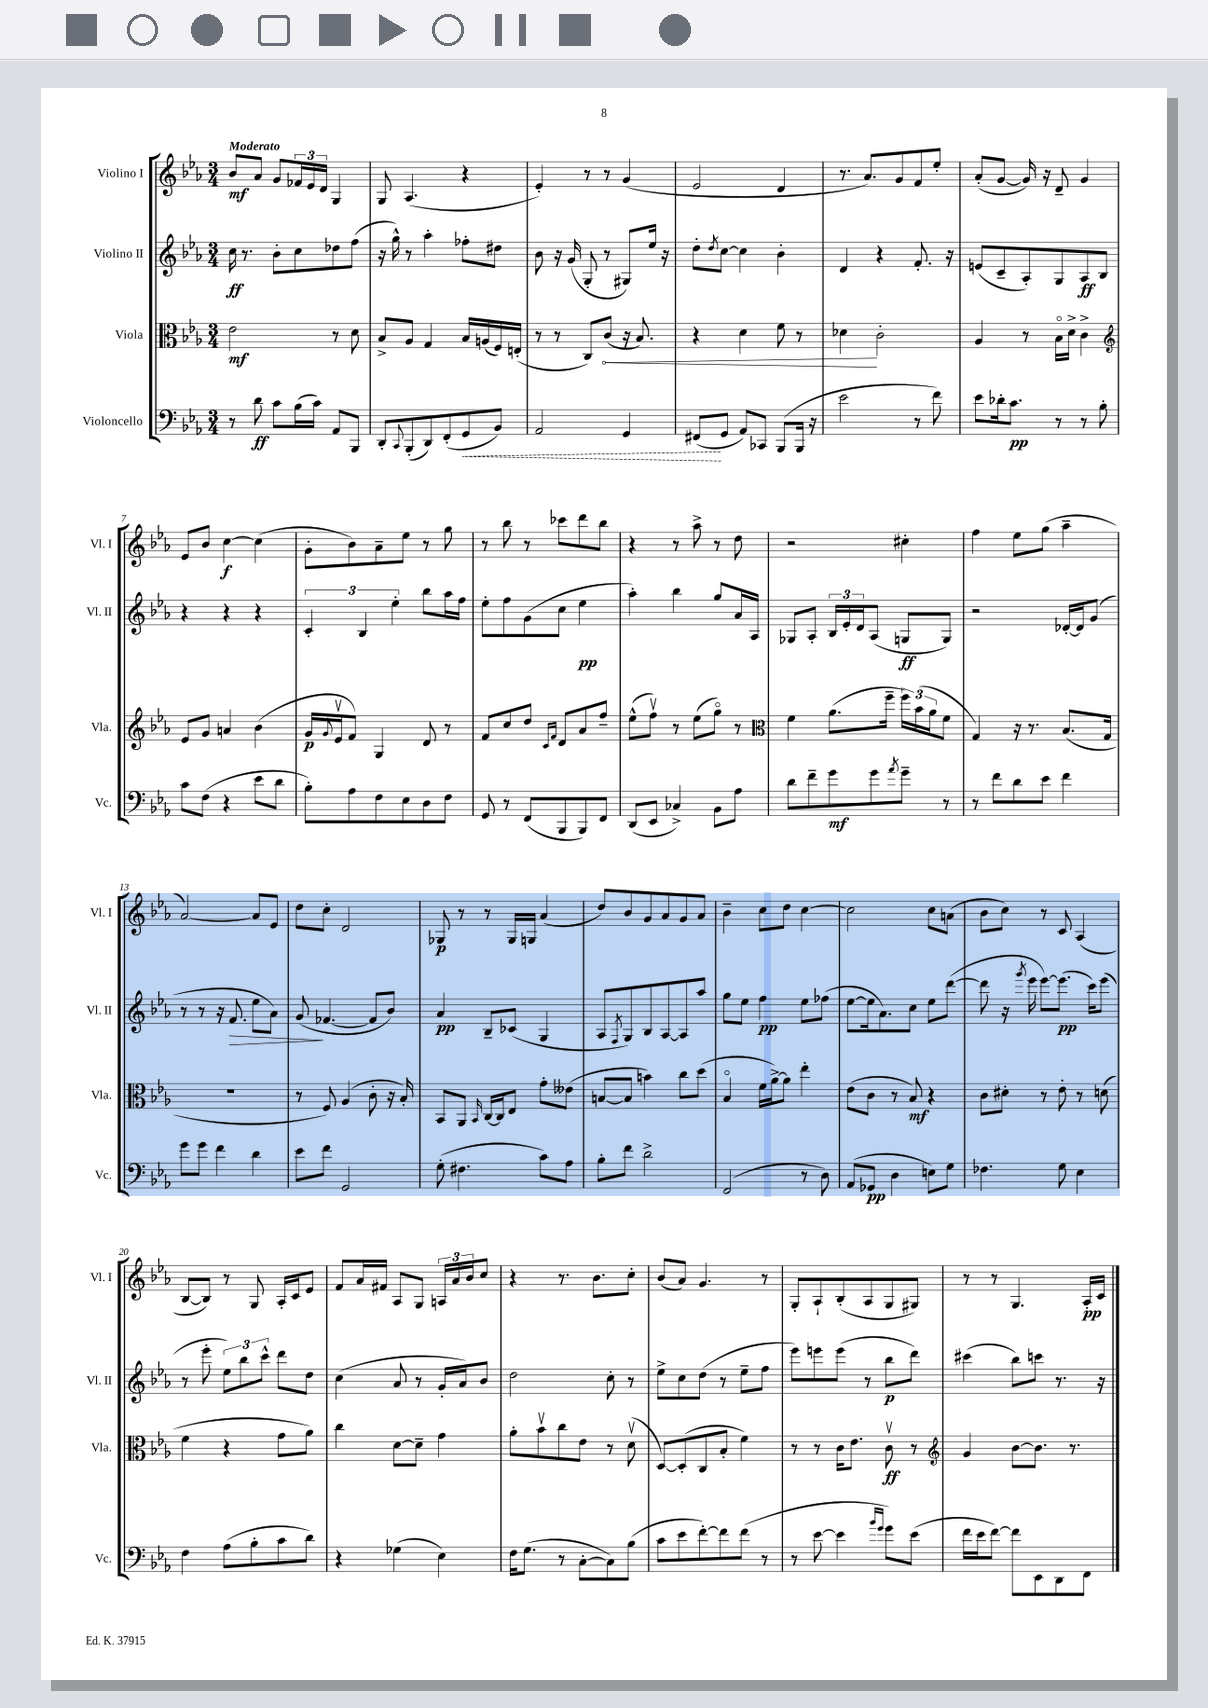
<<
\new StaffGroup <<
\new Staff = "s0" \with { instrumentName = "Violino I" shortInstrumentName = "Vl. I" } {
    \clef treble \key ees \major \numericTimeSignature \time 3/4 \tempo "Moderato"
    bes'8\mf aes'8 g'8 \tuplet 3/2 { fes'16 ees'16 d'16 } g4 |
    g8 aes4.( r4 |
    ees'4-.) r8 r8 g'4( |
    ees'2 d'4 |
    r8. aes'8.) g'8 f'8 ees''8-. |
    aes'8-.( g'8~ g'16) r16 d'8-- g'4 |
    ees'8 bes'8 c''4~\f c''4( |
    g'8-. bes'8) aes'8-- ees''8 r8 g''8 |
    r8 bes''8 r8 ces'''8 d'''8 bes''8 |
    r4 r8 aes''8-> r8 d''8 |
    r2 cis''4-. |
    f''4 ees''8 g''8( aes''4-- |
    aes'2~) aes'8 ees'8 |
    d''8 c''8-. d'2 |
    ges8\p r8 r8 ges16 g16 aes'4( |
    d''8) bes'8 g'8 aes'8 g'8 aes'8 |
    bes'4-- c''8 d''8 c''4~ |
    c''2 c''8 a'8( |
    bes'8 c''8) r8 c'8 aes4( |
    bes8~ bes8) r8 g8 aes16-. c'16 ees'8 |
    f'8 aes'16 fis'16 aes8 g8 \tuplet 3/2 { a16 aes'16 bes'16 } c''8 |
    r4 r8. bes'8. c''8-. |
    bes'8( aes'8) g'4. r8 |
    g8-. aes8-! bes8-.( aes8 g8 gis8) |
    r8 r8 g4. aes16-.\pp c'16 \bar "|." |
}
\new Staff = "s1" \with { instrumentName = "Violino II" shortInstrumentName = "Vl. II" } {
    \clef treble \key ees \major \numericTimeSignature \time 3/4
    c''16\ff r8. bes'8-. c''8 des''8 f''8( |
    r16 g''16-^) r8 aes''4-. fes''8-. dis''8 |
    bes'8 r16 g'16( g8-. r8 gis8) ees''16 r16 |
    d''8-. \acciaccatura { d''8 } c''8~ c''4 bes'4-. |
    d'4 r4 f'8.-. r16 |
    e'8( c'8-- aes8-.) g8 aes8\ff bes8 |
    r4 r4 r4 |
    \tuplet 3/2 { c'4-. bes4 ees''4-. } bes''8 aes''16 f''16 |
    ees''8-. f''8 g'8( c''8 ees''4\pp |
    aes''4-.) bes''4 g''8 aes'16 aes16 |
    ges8 aes8-. \tuplet 3/2 { bes16 ees'16-. d'16 } aes8( g8\ff g8) |
    r2 des'16~-. des'16 g'8( |
    r8 r8 r16 f'8.\> ees''8 aes'8) |
    g'8\!( fes'4.~ fes'8 bes'8) |
    aes'4\pp bes8-- ces'8( g4 |
    aes8 \acciaccatura { f8 } g8) bes8 aes8~ aes8 aes''8 |
    g''8 ees''8 f''4\pp ees''8 fes''8( |
    ees''8~ ees''16 aes'8.) c''8 ees''8 d'''8~( |
    d'''8 r16 \acciaccatura { g'''8 } ees'''16 ees'''8~) ees'''8.\pp( c'''16) ees'''8( |
    r8 ees'''8-. \tuplet 3/2 { ees''8) bes''8 c'''8-^ } d'''8 d''8 |
    c''4( aes'8 r8 g'16-. aes'16) bes'8 |
    d''2 c''8-. r8 |
    ees''8-> c''8 d''8( r8 ees''8-- f''8 |
    ees'''8) e'''8 e'''8( r8 bes''8\p d'''8) |
    cis'''4( bes''8) c'''8 r8. r16 \bar "|." |
}
\new Staff = "s2" \with { instrumentName = "Viola" shortInstrumentName = "Vla." } {
    \clef alto \key ees \major \numericTimeSignature \time 3/4
    ees'2\mf r8 d'8 |
    bes8-> aes8 g4 bes16 a16( f16) e16-.( |
    r8 r8 c8) \once \override Hairpin.circled-tip = ##t c'8\<( r16 bes8.) |
    r4 d'4 f'8 r8 |
    des'4\! c'2-. |
    aes4 r8 bes16\flageolet d'16-> c'4-> |
    \clef treble ees'8 g'8 a'4 bes'4( |
    g'16\p \appoggiatura { g'8 } ees'16\upbow f'8) g4 d'8 r8 |
    f'8 c''8 d''8 \grace { c'16 f'16 } d'8 aes'8 f''8-- |
    ees''8-^( f''8\upbow) r8 ees''8( g''8\flageolet) r8 |
    \clef alto f'4 aes'8.( f''16-- \tuplet 3/2 { f''16) bes'16( aes'16 } f'8 |
    g4) r16 r8. bes8.( g16 |
    R2. |
    r8 f8) aes4( c'8-. r16 bes16-.) |
    bes,8 aes,8 \grace { bes,16 } c16~ c16 ees8 g'8-. eeses'8( |
    b8~ b8 b'4) c''8 d''8( |
    bes4\flageolet f'16 aes'16~->) aes'8 ees''4-. |
    ees'8( c'8 r8 bes8\mf) r4 |
    c'8 dis'8-. r8 ees'8-. r8 d'8( |
    f'4 r4 g'8 aes'8) |
    c''4 d'8~ d'8-- g'4 |
    aes'8-. bes'8\upbow c''8 ees'8 r8 d'8\upbow( |
    d8~) d8-.( c8 bes8-. f'4) |
    r8 r8 c'16 ees'8. c'8\upbow\ff r8 |
    \clef treble g'4 bes'8~ bes'8. r8. \bar "|." |
}
\new Staff = "s3" \with { instrumentName = "Violoncello" shortInstrumentName = "Vc." } {
    \clef bass \key ees \major \numericTimeSignature \time 3/4
    r8 d'8\ff c'8 bes16( c'16) aes,8 bes,,8 |
    d,8-. \appoggiatura { c,8 } bes,,8-.( d,8) f,8-.( \once \override Hairpin.style = #'dashed-line g,8\< bes,8) |
    aes,2 g,4 |
    fis,8\!( g,8 aes,8) ces,8 bes,,8( bes,,16 r16 |
    ees'2 r8 f'8) |
    ees'8 des'16-. c'8.\pp r8 r8 bes8-. |
    c'8 f8( r4 ees'8 d'8 |
    bes8-.) aes8 f8 ees8 d8 f8 |
    g,8 r8 f,8( bes,,8 bes,,8) f,8 |
    d,8( ees,8 ces4->) bes,8 aes8 |
    d'8 f'8-- g'8\mf g'8 \acciaccatura { aes'8 } g'8-- r8 |
    r8 f'8 d'8 ees'8 f'4 |
    g'8 g'8 f'4 d'4 |
    ees'8 f'8 g,2 |
    g8-.( fis4. c'8) aes8 |
    bes8-. f'8 d'2-> |
    f,2( r8 d8) |
    aes,8( ges,8\pp d4 e8) g8 |
    fes4. g8 ees4 |
    f4 aes8( bes8-. c'8 d'8) |
    r4 ges4( ees4) |
    f16 g8.( r8 c8~-. c8) bes8( |
    c'8 ees'8 f'8~-.) f'8 f'8( r8 |
    r8 ees'8~ ees'4 \grace { bes'16 g'16 } g'8) ees'8( |
    f'16 ees'16 f'8~) f'8 ees,8 d,8 f,8 \bar "|." |
}
>>
>>
